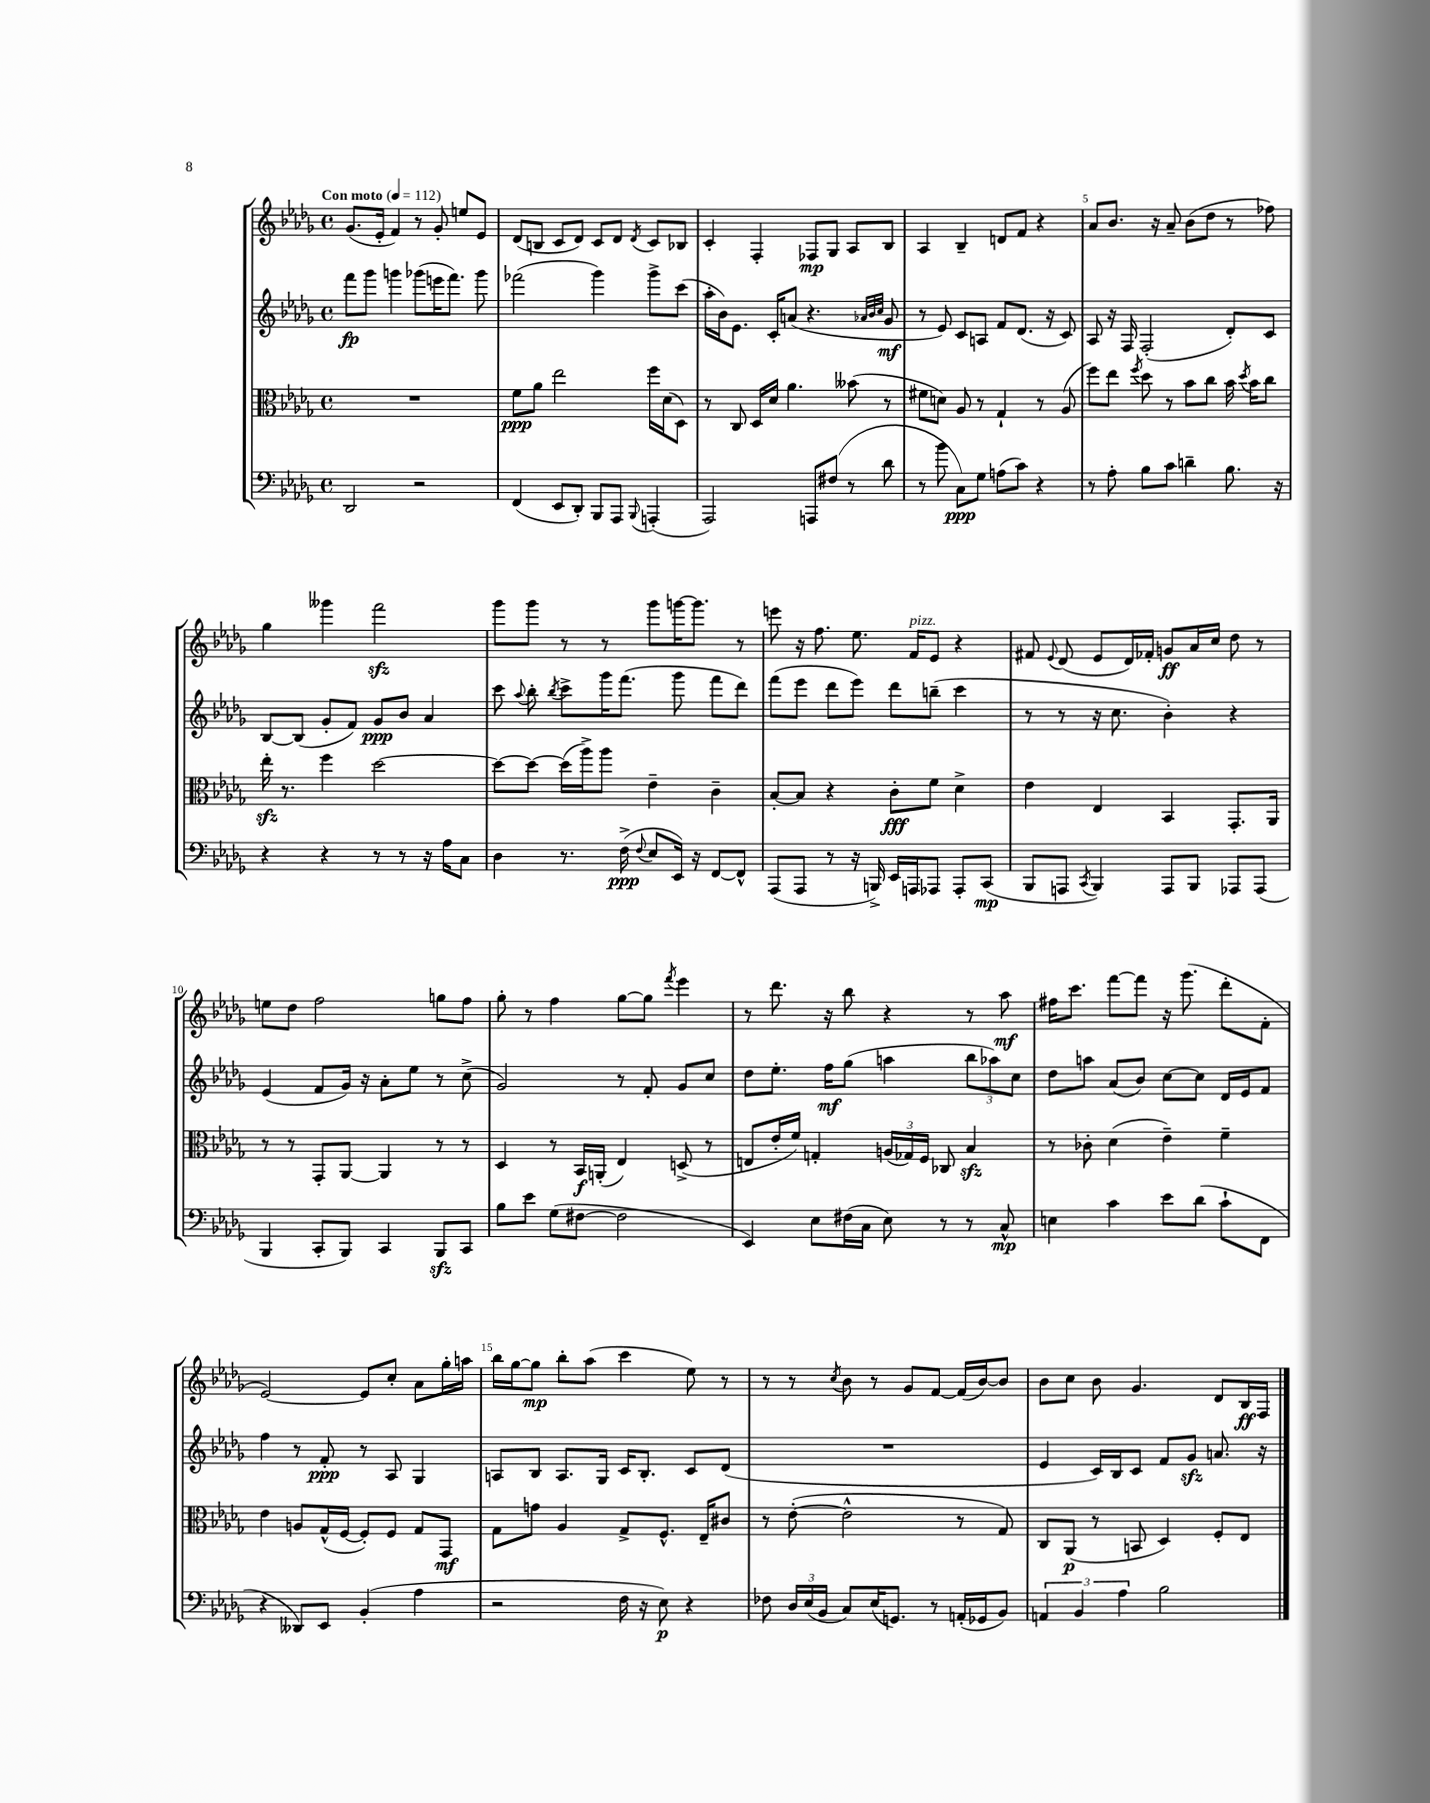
<<
\new StaffGroup <<
\new Staff = "s0" {
    \clef treble \key des \major \defaultTimeSignature \time 4/4 \tempo "Con moto" 4 = 112
    \autoBeamOff ges'8.[( ees'16]-. f'4) r8 ges'8-. e''8[ ees'8] |
    des'8[( b8] c'8[ des'8]) c'8[ des'8] \acciaccatura { des'8 } c'8[ bes8] |
    c'4-. f4-. fes8[\mp ges8] aes8[ bes8] |
    aes4 bes4-- d'8[ f'8] r4 |
    aes'8[ bes'8.] r16 aes'8-- bes'8[( des''8] r8 fes''8) |
    ges''4 geses'''4 f'''2\sfz |
    ges'''8[ ges'''8] r8 r8 ges'''8[ g'''16~ g'''8.] r8 |
    e'''8 r16 f''8. ees''8. f'16[^\markup { \italic "pizz." } ees'8] r4 |
    fis'8 \appoggiatura { ees'8 } des'8( ees'8[ des'16) fes'16]-. g'8[\ff aes'16 c''16] des''8 r8 |
    e''8[ des''8] f''2 g''8[ f''8] |
    ges''8-. r8 f''4 ges''8[~ ges''8] \acciaccatura { f'''8 } ees'''4 |
    r8 des'''8. r16 bes''8 r4 r8 aes''8\mf |
    fis''16[ c'''8.] f'''8[~ f'''8] r16 ges'''8.( des'''8[-. f'8]-. |
    ees'2~) ees'8[ c''8]-. aes'8[ ges''16-. a''16] |
    bes''16[ ges''16~ ges''8]\mp bes''8[-. aes''8]( c'''4 ees''8) r8 |
    r8 r8 \acciaccatura { c''8 } bes'8 r8 ges'8[ f'8]~ f'16[( bes'16~) bes'8] |
    bes'8[ c''8] bes'8 ges'4. des'8[ bes16\ff f16] \bar "|." |
}
\new Staff = "s1" {
    \clef treble \key des \major \defaultTimeSignature \time 4/4
    \autoBeamOff f'''8[\fp ges'''8] g'''4 ges'''8[( e'''16 f'''8.]) ges'''8 |
    fes'''2( ges'''4) ges'''8[-> c'''8]( |
    aes''16[-. bes'16) ees'8.] c'16[-. a'8]( r4. \grace { aes'32[ bes'32 c''32] } ges'8\mf |
    r8 ees'8) c'8[ a8] f'8[ des'8.]( r16 c'8) |
    aes8 r16 f16 f2-.( des'8[-.) c'8] |
    bes8[~ bes8]( ges'8[-. f'8]) ges'8[\ppp bes'8] aes'4 |
    c'''8 \appoggiatura { aes''8 } bes''8-. \acciaccatura { bes''8 } c'''8[-> ges'''16 f'''8.]( ges'''8 f'''8[ des'''8]) |
    f'''8[( ees'''8] des'''8[ ees'''8]) des'''8[ b''8]--( c'''4 |
    r8 r8 r16 c''8. bes'4-.) r4 |
    ees'4( f'8[ ges'16]) r16 aes'8[-. ees''8] r8 c''8->( |
    ges'2) r8 f'8-. ges'8[ c''8] |
    des''8[ ees''8.]-. f''16[\mf ges''8]( a''4 \tuplet 3/2 { bes''8[ aes''8) c''8] } |
    des''8[ a''8] aes'8[( bes'8]) c''8[~ c''8] des'16[ ees'16 f'8] |
    f''4 r8 f'8-.\ppp r8 aes8 ges4 |
    a8[ bes8] a8.[ ges16] c'16[ bes8.]-. c'8[ des'8]( |
    R1 |
    ees'4 c'16[) bes16 c'8] f'8[ ges'8]\sfz a'8. r16 \bar "|." |
}
\new Staff = "s2" {
    \clef alto \key des \major \defaultTimeSignature \time 4/4
    \autoBeamOff R1 |
    f'8[\ppp aes'8] ees''2 f''16[ des'16( des8]) |
    r8 c8 des16[ des'16] aes'4. beses'8( r8 |
    fis'8[ d'8]) aes8 r8 ges4-! r8 aes8( |
    f''8[) ees''8] \acciaccatura { f''8 } des''8 r8 bes'8[ c''8] bes'16 \acciaccatura { des''8 } bes'16[ c''8] |
    ees''16-.\sfz r8. f''4 des''2~ |
    des''8[~ des''8]~ des''16[( aes''16->) aes''8] ees'4-- c'4-- |
    bes8[~-. bes8] r4 c'8[-.\fff f'8] des'4-> |
    ees'4 ees4 bes,4 ges,8.[-. aes,16] |
    r8 r8 ges,8[-. aes,8]~ aes,4 r8 r8 |
    des4 r8 bes,16[\f a,16]-.( ees4) d8->( r8 |
    e8[ ees'16-. f'16]) g4-. \tuplet 3/2 { a16[( ges16) f16] } ces8 bes4\sfz |
    r8 ces'8-. des'4( ees'4--) f'4-- |
    ees'4 a8[ ges16-^( f16]~ f8[-.) f8] ges8[ ges,8]\mf |
    ges8[ g'8] aes4 ges8[-> f8.]-^ ees16[-- cis'8] |
    r8 ees'8~-.( ees'2-^ r8 ges8) |
    c8[ aes,8]\p( r8 b,8 des4) f8[-. ees8] \bar "|." |
}
\new Staff = "s3" {
    \clef bass \key des \major \defaultTimeSignature \time 4/4
    \autoBeamOff des,2 r2 |
    f,4( ees,8[ des,8]-.) bes,,8[ aes,,8] \appoggiatura { bes,,8 } a,,4-.( |
    aes,,2) a,,8[ fis8]( r8 des'8 |
    r8 bes'8 c8[\ppp) ges8] a8[( c'8]) r4 |
    r8 aes8-. bes8[ c'8] d'4-- bes8. r16 |
    r4 r4 r8 r8 r16 aes16[ c8] |
    des4 r8. f16->\ppp( \appoggiatura { f8 } ees8[ ees,16]) r16 f,8[~ f,8]-^ |
    aes,,8[( aes,,8] r8 r16 b,,16->) ees,16[ a,,16 aes,,8] aes,,8[-. c,8]\mp( |
    bes,,8[ a,,8] \acciaccatura { c,8 } bes,,4) a,,8[ bes,,8] aes,,8[ aes,,8]( |
    bes,,4 c,8[-. bes,,8]) c,4 bes,,8[\sfz c,8] |
    bes8[ ees'8] ges8[( fis8]~ fis2 |
    ees,4) ees8[ fis16( c16] ees8) r8 r8 c8-^\mp |
    e4 c'4 ees'8[ des'8]( c'8[-! f,8] |
    r4 deses,8[) ees,8] bes,4-.( aes4 |
    r2 f16 r16 ees8\p) r4 |
    fes8 \tuplet 3/2 { des16[ ees16( bes,16] } c8[) ees16( g,8.]) r8 a,16[-.( ges,16 bes,8]) |
    \tuplet 3/2 { a,4 bes,4 aes4 } bes2 \bar "|." |
}
>>
>>
\layout { \context { \Score \override BarNumber.break-visibility = ##(#f #t #t) barNumberVisibility = #(every-nth-bar-number-visible 5) } }
